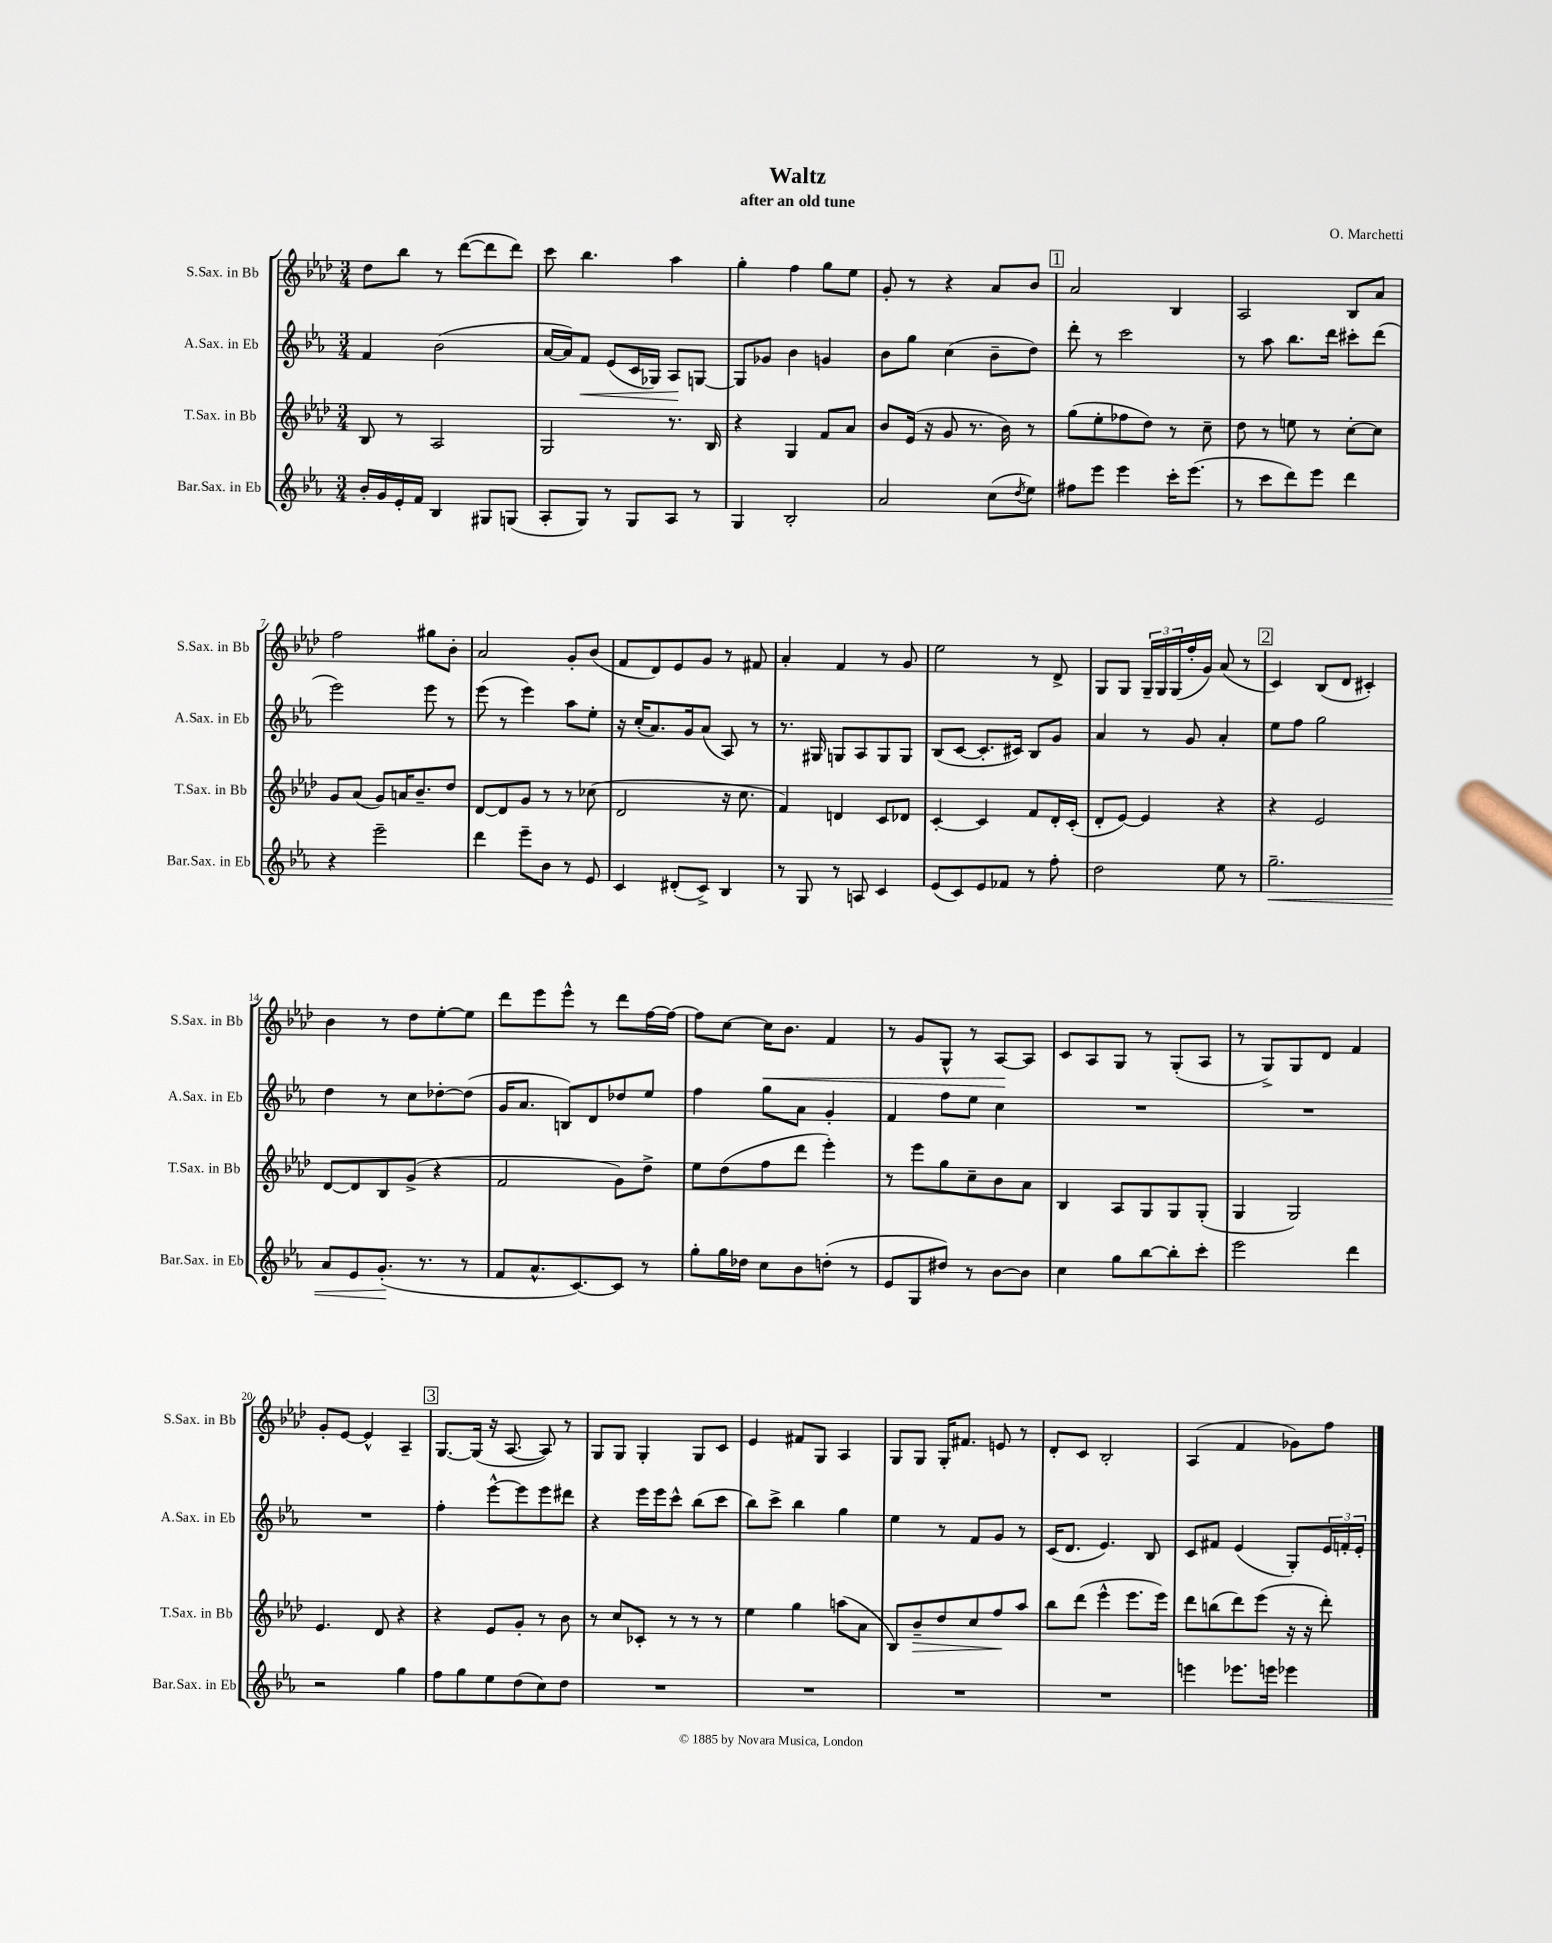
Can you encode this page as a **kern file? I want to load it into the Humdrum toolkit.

**kern	**kern	**kern	**kern
*staff4	*staff3	*staff2	*staff1
*clefG2	*clefG2	*clefG2	*clefG2
*k[b-e-a-]	*k[b-e-a-d-]	*k[b-e-a-]	*k[b-e-a-d-]
*M3/4	*M3/4	*M3/4	*M3/4
16b-'	8B-	4f	8dd-
16g	.	.	.
16e-'	8r	.	8bb-
16f	.	.	.
4B-	2A-	(2b-	8r
.	.	.	([8ddd-
8G#	.	.	8ddd-]
(8G	.	.	8ddd-)
=	=	=	=
8A-'	2G	[16a-	8ccc
.	.	16a-])	.
8G)	.	8f	4.bb-
8r	.	(8e-	.
8G	.	16c	.
.	.	16G-)	.
8A-	8.r	8A-	4aa-
8r	.	[8G	.
.	16B-	.	.
=	=	=	=
4G	4r	8G]	4gg'
.	.	8g-	.
2B-'	4G	4b-	4ff
.	8f	4g	8gg
.	8a-	.	8ee-
=	=	=	=
2a-	8b-	8b-	8g'
.	(16e-	8gg	8r
.	16r	.	.
.	8g	(4cc	4r
.	8.r	.	.
(8cc	.	8b-~	8a-
.	16b-)	.	.
8qdd	.	.	.
8ee-)	8r	8dd)	8b-
=	=	=	=
8ff#	(8gg	8ddd'	2a-
8eee-	8ee-'	8r	.
4eee-	8ff-	2ccc	.
.	8dd-)	.	.
16ccc'	8r	.	4B-
(8.eee-	.	.	.
.	8cc~	.	.
=	=	=	=
8r	8dd-	8r	2A-
8ccc	8r	8aa-	.
8ddd)	8ee	8.bb-	.
8eee-	8r	.	.
.	.	16ddd	.
4ddd	[8cc'	8ccc#'	8B-
.	8cc]	(8ddd	8a-
=	=	=	=
4r	8g	2eee-)	2ff
.	(8a-	.	.
2eee-~	8g)	.	.
.	16a	.	.
.	8.b-~	.	.
.	.	8eee-	8gg#
.	8dd-	8r	8b-'
=	=	=	=
4ddd	[8d-	(8eee-	2a-
.	8d-]	8r	.
8eee-~	8g	4eee-)	.
8b-	8r	.	.
8r	8r	8aa-	8g'
8e-	(8cc-	8ee-'	(8b-
=	=	=	=
4c	2d-	16r	8f
.	.	(16cc'	.
.	.	8.a-)	8d-)
(8d#'	.	.	8e-
.	.	16g	.
8c^)	.	(8a-	8g
4B-	16r	8A-)	8r
.	8.cc	.	.
.	.	8r	8f#
=	=	=	=
8r	4f)	8.r	4a-'
8G	.	.	.
.	.	16G#	.
8r	4d	8G	4f
8A	.	8A-	.
4c	8c	8G	8r
.	8d-	8G	8g
=	=	=	=
(8e-	[4c'	(8B-	2ee-
8c)	.	[8c	.
8e-	4c]	8.c']	.
8f-	.	.	.
.	.	16c#)	.
8r	8f	8B-	8r
8ff'	16d-'	8g	8d-^
.	(16c'	.	.
=	=	=	=
2dd	8d-'	4a-	8G
.	[8e-)	.	8G
.	4e-]	8r	24G~
.	.	.	24G
.	.	.	(24G
.	.	8g	16ff'
.	.	.	16g)
8ee-	4r	4a-'	(8a-
8r	.	.	8r
=	=	=	=
2.gg~	4r	8ee-	4c)
.	.	8ff	.
.	2e-	2gg	(8B-
.	.	.	8d-
.	.	.	4c#')
=	=	=	=
8a-	[8d-	4dd	4b-
8e-	8d-]	.	.
(8.g'	8B-	8r	8r
.	(8g^	8cc	8dd-
8.r	.	.	.
.	4r	[8dd-'	[8ee-'
8r	.	(8dd-]	8ee-]
=	=	=	=
8f	2f	16g	8ddd-
.	.	8.a-	.
8.a-^^	.	.	8eee-
.	.	8B)	8eee-^^
[8.c)	.	.	.
.	.	8d	8r
8c]	8g)	8dd-	8ddd-
8r	8dd-^	8ee-	[16ff
.	.	.	16ff_
=	=	=	=
8gg'	8ee-	4ff	8ff]
16gg	(8dd-	.	[8cc
16dd-	.	.	.
8cc	8ff	8gg	16cc]
.	.	.	8.b-
8b-	8ddd-	8a-	.
(8dd'	4eee-')	4g'	4f
8r	.	.	.
=	=	=	=
8e-	8r	4f	8r
8G	8eee-	.	8g
8dd#)	8gg	8ff	8G^^
8r	8cc~	8ee-	8r
[8b-	8b-	4cc	[8A-
8b-]	8a-	.	8A-]
=	=	=	=
4cc	4B-	2.r	8c
.	.	.	8A-
8gg	8A-	.	8G
[8bb-	8G	.	8r
8bb-']	8G	.	(8G'
8ccc'	(8G'	.	8A-
=	=	=	=
2eee-	4G	2.r	8r
.	.	.	8G^)
.	2G)	.	8G
.	.	.	8d-
4ddd	.	.	4f
=	=	=	=
2r	4.e-	2.r	8g'
.	.	.	[8e-
.	.	.	4e-^^]
.	8d-	.	.
4gg	4r	.	4A-~
=	=	=	=
8ff	4r	4ff'	[8.G
8gg	.	.	.
.	.	.	(16G]
8ee-	8e-	[8eee-^^	16r
.	.	.	[8.A-
(8dd	8g'	8eee-]	.
8cc)	8r	8eee-	8A-])
8dd	8b-	8ddd#	8r
=	=	=	=
2.r	8r	4r	8G
.	8cc	.	8G
.	8c-'	16eee-	4G'
.	.	16eee-	.
.	8r	8ccc^^	.
.	8r	(8bb-	8G
.	8r	8ccc	8c
=	=	=	=
2.r	4ee-	8bb-)	4e-
.	.	8ccc^	.
.	4gg	4bb-	8f#
.	.	.	8G
.	(8aa	4gg	4A-
.	8a-	.	.
=	=	=	=
2.r	8B-)	4ee-	8G
.	8b-~	.	8G
.	8dd-	8r	16G'
.	.	.	8.f#
.	8cc	8f	.
.	8ff	8g	8e
.	8aa-	8r	8r
=	=	=	=
2.r	8bb-	(16c	8d-'
.	.	8.d	.
.	(8ddd-	.	8c
.	4eee-^^	4.e-)	2B-'
.	8.eee-	.	.
.	.	8B-	.
.	16eee-)	.	.
=	=	=	=
4eee	8ddd-	8c	(4A-
.	(8bb	8f#	.
8.eee-	8ddd-)	(4e-	4f
.	(8eee-	.	.
16eee	.	.	.
4eee-	16r	8G')	8g-)
.	16r	.	.
.	8ddd-')	24e-	8ff
.	.	24f'	.
.	.	24e-'	.
==	==	==	==
*-	*-	*-	*-
